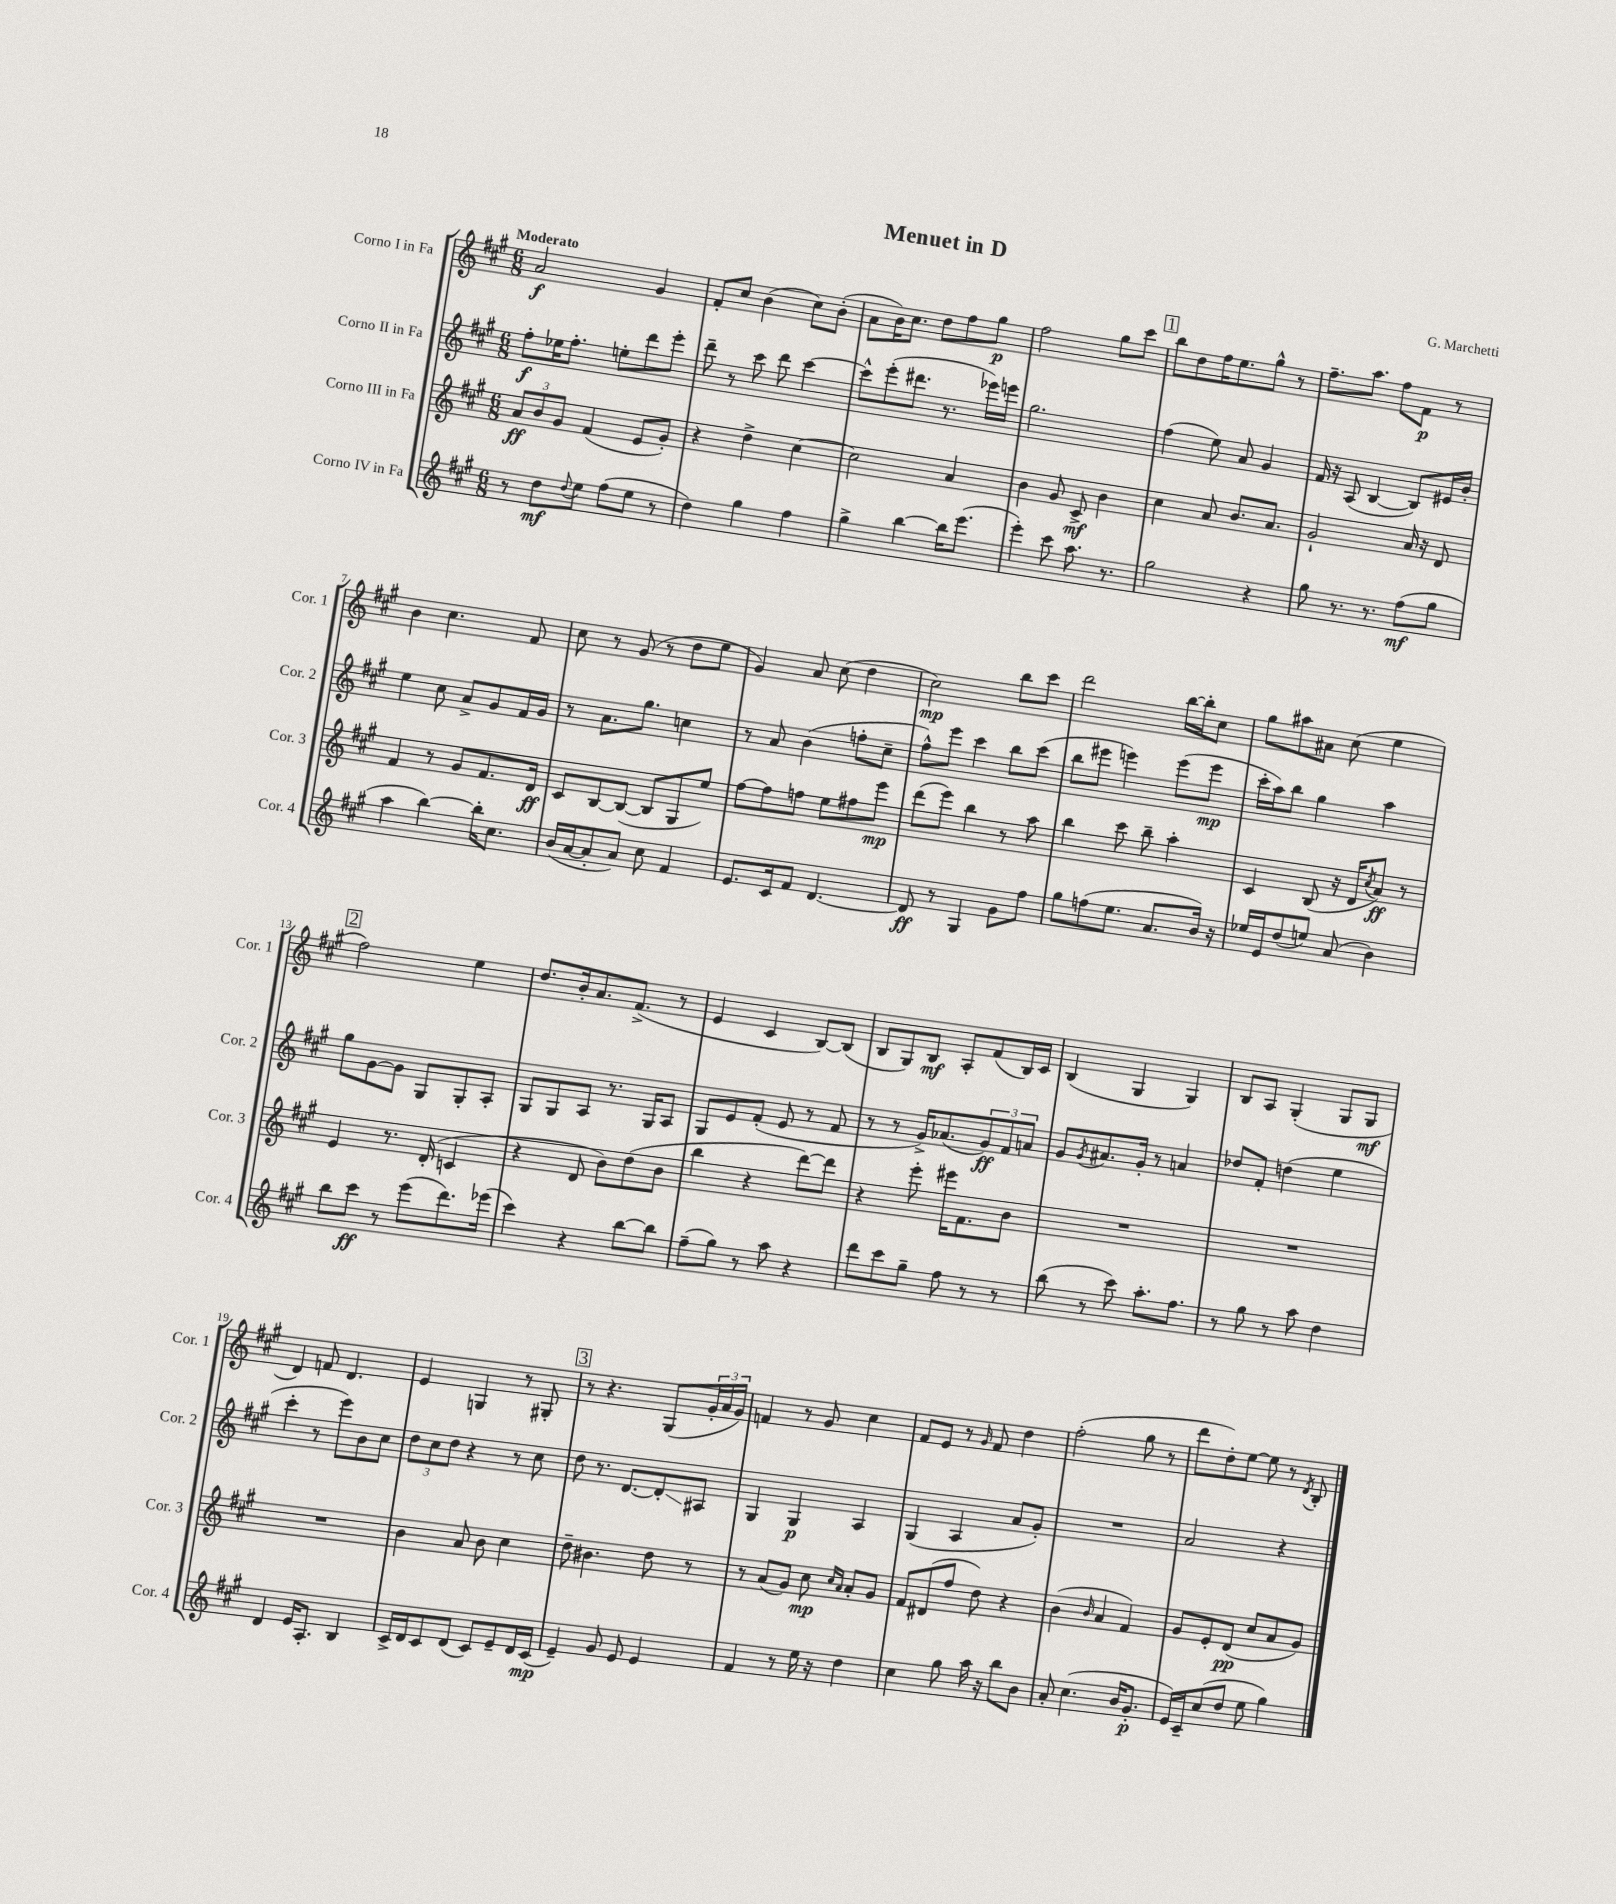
\header { title = "Menuet in D" composer = "G. Marchetti" }
<<
\new StaffGroup <<
\new Staff = "s0" \with { instrumentName = "Corno I in Fa" shortInstrumentName = "Cor. 1" } {
    \clef treble \key a \major \numericTimeSignature \time 6/8 \tempo "Moderato"
    a'2\f gis'4 |
    fis'8-. cis''8 b'4( cis''8) b'8-.( |
    a'8 b'16) cis''8. d''8 fis''8 gis''8\p |
    fis''2 gis''8 cis'''8 |
    \mark \markup { \box "1" } b''8 d''8 fis''16 e''8. gis''8-^ r8 |
    fis''8.-- a''8. fis''8 fis'8\p r8 |
    b'4 cis''4. fis'8 |
    cis''8 r8 gis'8( r8 d''8 e''8 |
    gis'4) a'8 cis''8( d''4 |
    cis''2\mp) b''8 cis'''8 |
    d'''2 b''16~ b''16-. cis''8 |
    gis''8 ais''8 ais'8 cis''8( e''4 |
    \mark \markup { \box "2" } fis''2) e''4 |
    d''8. b'16-. a'8. fis'8.->( r8 |
    e'4 cis'4 b8~) b8( |
    b8 gis8) b8\mf a8-. fis'8( b16) cis'16 |
    b4( gis4 gis4) |
    b8 a8 gis4-.( gis8 gis8\mf |
    d'4) f'8 d'4. |
    e'4 g4 r8 gis8-. |
    \mark \markup { \box "3" } r8 r4. gis8( \tuplet 3/2 { gis'16-. a'16 gis'16) } |
    f'4 r8 gis'8 cis''4 |
    fis'8 e'8 r8 \grace { gis'16 } fis'8 d''4 |
    fis''2-.( gis''8 r8 |
    d'''8 d''8-.) e''8~ e''8 r8 \acciaccatura { d'8 } b8-. \bar "|." |
}
\new Staff = "s1" \with { instrumentName = "Corno II in Fa" shortInstrumentName = "Cor. 2" } {
    \clef treble \key a \major \numericTimeSignature \time 6/8
    fis''8-.\f ees''16 fis''8.-. e''8-. d'''8 e'''8-. |
    d'''8-- r8 cis'''8 d'''8 cis'''4~ |
    cis'''8-^ e'''8-.( dis'''8. r8. ees'''16) e'''16 |
    gis''2. |
    \mark \markup { \box "1" } fis''4( e''8) a'8 gis'4 |
    fis'16 r16 a8( b4~ b8) eis'16 b'16-. |
    e''4 cis''8 a'8-> gis'8 fis'16 gis'16 |
    r8 a'8. gis''8. c''4 |
    r8 a'8 b'4( f''8-. cis''8-- |
    fis''8-^) e'''8 cis'''4 b''8 cis'''8( |
    b''8 eis'''8 e'''4) e'''8( e'''8\mp |
    cis'''16-. a''16) b''8 gis''4 a''4 |
    \mark \markup { \box "2" } gis''8 gis'8~ gis'8 gis8 gis8-. a8-. |
    gis8 gis8 a8 r8. gis16 a8 |
    gis8 e'8 fis'8-.( e'8 r8 fis'8 |
    r8 r8 gis'16->) aes'8.( \tuplet 3/2 { gis'8\ff) fis'8 a'8 } |
    gis'8 \acciaccatura { gis'8 } ais'8. gis'16-. r8 a'4 |
    des''8 fis'8-. d''4( e''4 |
    cis'''4-. r8 e'''8) b'8 cis''8 |
    \tuplet 3/2 { d''8 cis''8 d''8 } r4 r8 cis''8 |
    \mark \markup { \box "3" } d''8 r8. d'8.~ d'8-.\glissando ais8 |
    gis4 gis4\p a4 |
    gis4( a4 a'8 gis'8-.) |
    R2. |
    a'2 r4 \bar "|." |
}
\new Staff = "s2" \with { instrumentName = "Corno III in Fa" shortInstrumentName = "Cor. 3" } {
    \clef treble \key a \major \numericTimeSignature \time 6/8
    \tuplet 3/2 { a'8\ff b'8 gis'8 } fis'4( e'8 gis'8-.) |
    r4 d''4-> cis''4~ |
    cis''2 a'4 |
    b'4 gis'8 cis'8->\mf b'4 |
    \mark \markup { \box "1" } cis''4 a'8 b'8. a'8. |
    gis'2-! a'16 r16 d'8 |
    fis'4 r8 gis'8 fis'8. d'16\ff |
    cis'8 b8~ b8~( b8 gis8 e''8) |
    fis''8~ fis''8 f''8 e''8 fis''8 e'''8\mp |
    d'''8( e'''8) b''4 r8 a''8 |
    b''4 cis'''8 b''8-- a''4-. |
    cis'4 b8( r16 d'16 \acciaccatura { cis''8 } a'8\ff) r8 |
    \mark \markup { \box "2" } e'4 r8. d'16-.( c'4 |
    r4 d'8 b'8) d''8( b'8 |
    b''4 r4 d'''8~) d'''8 |
    r4 e'''8-. eis'''16 fis'8. b'8 |
    R2. |
    R2. |
    R2. |
    b'4 a'8 b'8 cis''4 |
    \mark \markup { \box "3" } d''8-- bis'4. d''8 r8 |
    r8 a'8( gis'8) cis''8\mp \grace { cis''16 a'16 } a'8-. gis'8 |
    fis'8 dis'8( fis''8 d''8) r4 |
    b'4( \grace { b'16 } a'4 fis'4) |
    gis'8 e'8-. d'8\pp( cis''8 a'8 gis'8) \bar "|." |
}
\new Staff = "s3" \with { instrumentName = "Corno IV in Fa" shortInstrumentName = "Cor. 4" } {
    \clef treble \key a \major \numericTimeSignature \time 6/8
    r8 d''8\mf \appoggiatura { d''8 } e''8 fis''8( e''8 r8 |
    d''4) gis''4 fis''4 |
    gis''4-> b''4~ b''16 e'''8.( |
    e'''4-.) cis'''8 a''8. r8. |
    \mark \markup { \box "1" } gis''2 r4 |
    gis''8 r8. r8. fis''8\mf( gis''8 |
    a''4 b''4~) b''16-. cis''8. |
    b'16( a'16~ a'8-. a'8) cis''8 fis'4 |
    e'8. cis'16 fis'8 d'4.~ |
    d'8\ff r8 gis4 gis'8 fis''8 |
    gis''8 f''8( e''8. a'8. b'16) r16 |
    ees''16 e'16 d''8( e''8) a'8( b'4) |
    \mark \markup { \box "2" } b''8 cis'''8\ff r8 e'''8( d'''8.) ees'''16( |
    cis'''4) r4 b''8~ b''8 |
    fis''8--( gis''8) r8 a''8 r4 |
    d'''8 cis'''8 gis''8-- fis''8 r8 r8 |
    b''8( r8 cis'''8) a''8.-. fis''8. |
    r8 gis''8 r8 a''8 d''4 |
    d'4 e'16 a8.-. b4 |
    cis'16-> d'16 cis'8 d'8( cis'8) e'8-- d'16 cis'16\mp( |
    \mark \markup { \box "3" } e'4--) gis'8 e'8 e'4 |
    fis'4 r8 e''16 r16 d''4 |
    cis''4 gis''8 a''16 r16 b''8 b'8 |
    a'8-. cis''4.( b'16 gis'8.-.\p |
    e'16) cis'16-- cis''8( d''8 e''8 gis''4) \bar "|." |
}
>>
>>
